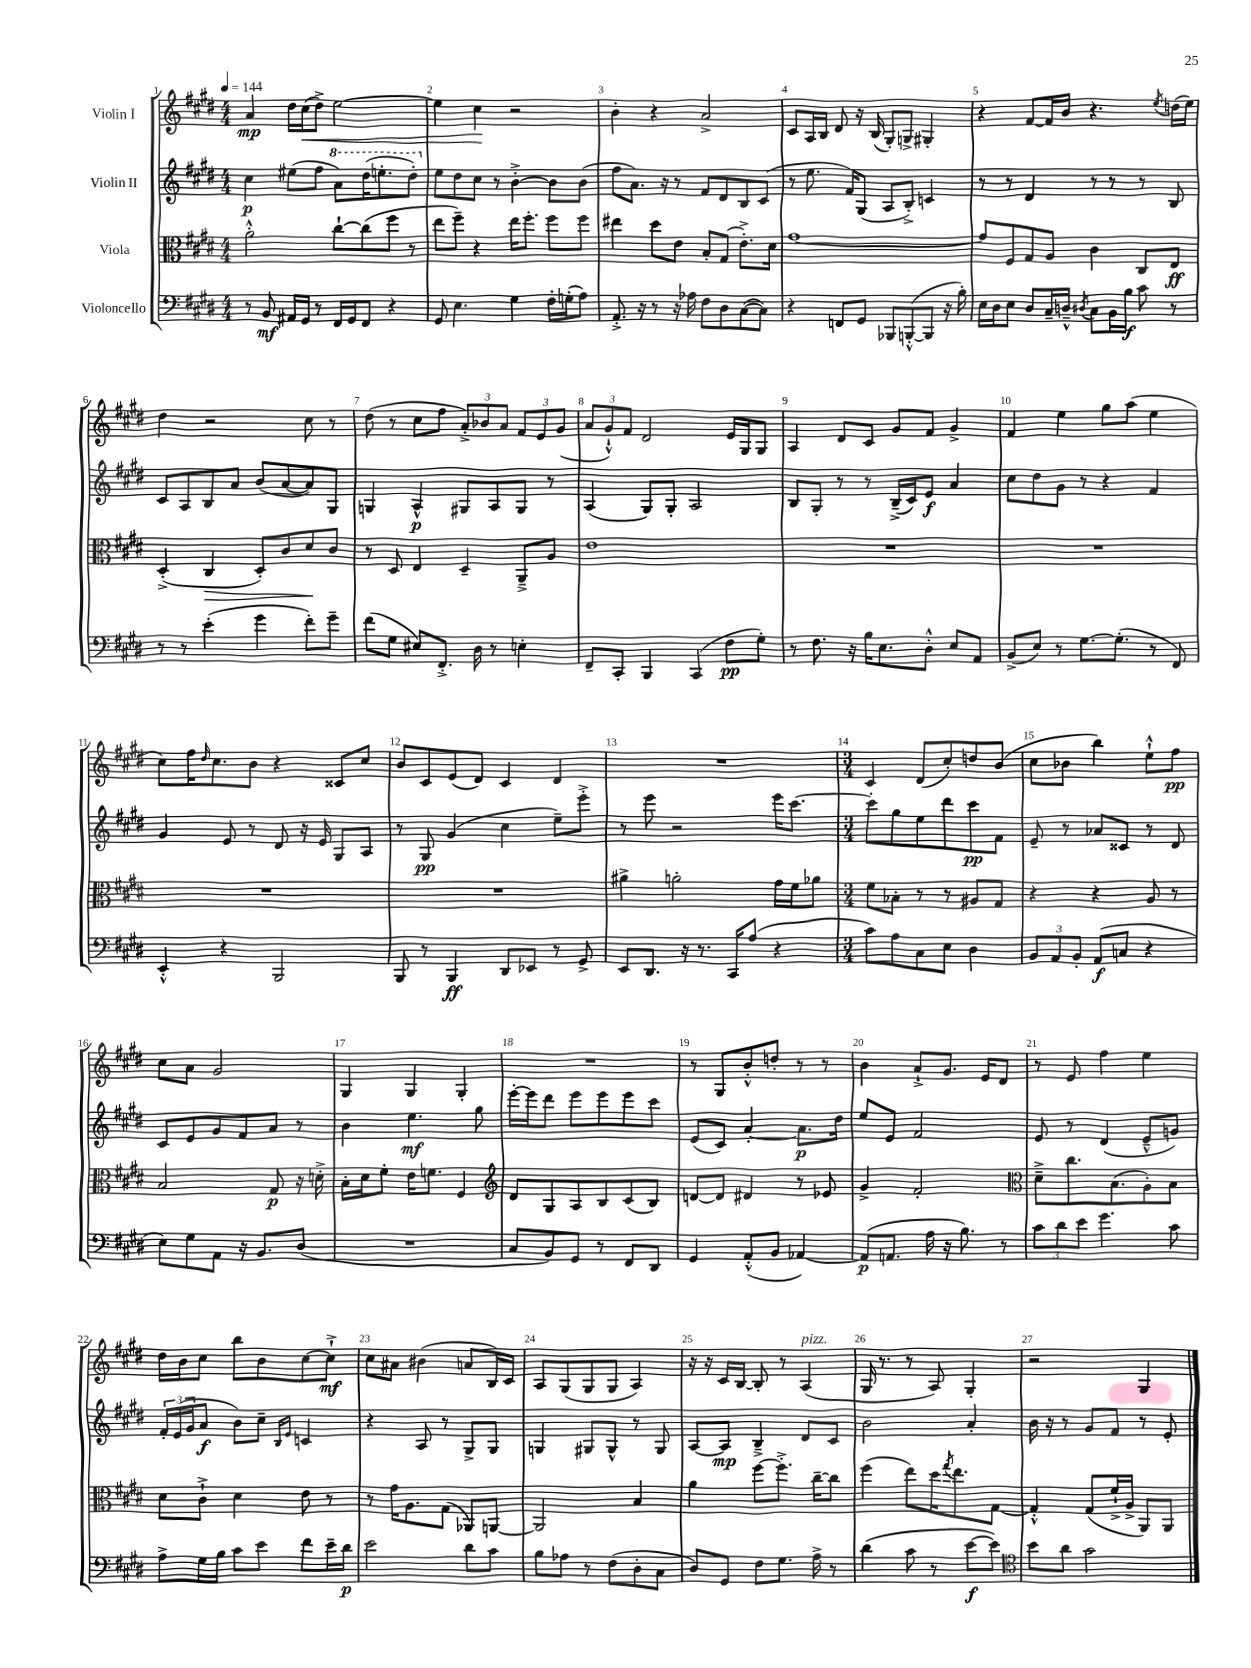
<<
\new StaffGroup <<
\new Staff = "s0" \with { instrumentName = "Violin I" } {
    \clef treble \key e \major \numericTimeSignature \time 4/4 \tempo 4 = 144
    a'4\mp dis''16 cis''16\<( dis''8->) e''2~ |
    e''4 cis''4\! r2 |
    b'4-. r4 a'2-> |
    cis'8 a16 b16 dis'8 r16 b16( gis8-.) g8-> gis4-. |
    r4 fis'8~ fis'16 b'16 r4. \acciaccatura { e''8 } d''16( e''16) |
    dis''4 r2 cis''8 r8 |
    dis''8( r8 cis''8 fis''8 \tuplet 3/2 { a'8-.->) bes'8 a'8 } \tuplet 3/2 { fis'8 e'8 gis'8( } |
    \tuplet 3/2 { a'8 gis'8-!-^) fis'8 } dis'2 e'16 gis16 gis8 |
    a4 dis'8 cis'8 gis'8 fis'8 gis'4-> |
    fis'4 e''4 gis''8 a''8( e''4 |
    cis''8) fis''16 \grace { dis''16 } cis''8. b'8 r4 cisis'8 cis''8 |
    b'8 cis'8 e'8( dis'8) cis'4 dis'4 |
    R1 |
    \numericTimeSignature \time 3/4 cis'4 dis'8( cis''8-.) d''8 b'8( |
    cis''8 bes'8 b''4) e''8-!-^ fis''8\pp |
    cis''8 a'8 gis'2 |
    gis4 gis4 gis4-. |
    R2. |
    r8 gis8 b'8-.-^ d''8-. r8 r8 |
    b'4 a'8-!-> gis'8. e'16 dis'8 |
    r8 e'8 fis''4 e''4 |
    dis''16 b'16 cis''8 b''8 b'8 cis''8~ cis''8-!->\mf |
    cis''8 ais'8 bis'4( a'8 b16) cis'16 |
    a8 gis8( gis8 gis8 a4) |
    r16 r16 cis'16 b16~ b8-. r8 a4^\markup { \italic "pizz." }( |
    gis16 r8. r8 a8) gis4-. |
    r2 gis4 \bar "|." |
}
\new Staff = "s1" \with { instrumentName = "Violin II" } {
    \clef treble \key e \major \numericTimeSignature \time 4/4
    cis''4\p eis''8( fis''8 \ottava #1 a''8) dis'''16( e'''!8.-. dis'''8-.) \ottava #0 |
    e''8 dis''8 cis''8 r8 b'4~-.-> b'8 b'8( |
    fis''8 a'8.) r16 r8 fis'8 dis'8 b8 cis'8( |
    r8 e''8. fis'16) gis8( a8 b8-.->) c'4 |
    r8 r8 dis'4 r8 r8 r8 b8 |
    cis'8 a8 b8 a'8 b'8( a'8~ a'8) gis8 |
    g4 a4-^\p gis8 a8 gis8 r8 |
    a4( gis8) gis8-. a2 |
    b8 gis8-. r8 r8 b16--->( cis'16) e'8\f a'4 |
    cis''8 dis''8 gis'8 r8 r4 fis'4 |
    gis'4 e'8 r8 dis'8 r16 e'16 gis8 a8 |
    r8 gis8\pp gis'4( cis''4 e''8--) e'''8-.-> |
    r8 e'''8 r2 e'''16 cis'''8.~ |
    \numericTimeSignature \time 3/4 cis'''8-. gis''8 e''8 dis'''8 cis'''8\pp fis'8 |
    e'8-- r8 aes'8 cisis'8 r8 dis'8 |
    cis'8 e'8 gis'8 fis'8 a'8 r8 |
    b'4 e''4.\mf gis''8 |
    e'''16~-. e'''16 dis'''8 e'''8 e'''8 e'''8 cis'''8 |
    e'8( cis'8) a'4~-. a'8.\p dis''16 |
    e''8 e'8 fis'2 |
    e'8 r8 dis'4( e'8---^ g'8) |
    \tuplet 3/2 { fis'16-. e'16( gis'16 } a'8\f b'8) cis''8-- \grace { b16 e'16 } c'4 |
    r4 a8 r8 gis8-> gis8 |
    g4 gis8 gis8-^ r8 gis8 |
    a8~ a8\mp b4---> dis'8 cis'8 |
    b'2 a'4-. |
    b'16 r16 r8 gis'8 fis'8 r8 e'8-. \bar "|." |
}
\new Staff = "s2" \with { instrumentName = "Viola" } {
    \clef alto \key e \major \numericTimeSignature \time 4/4
    a'2-.-^ cis''8~-! cis''8( fis''8 r8 |
    e''8 fis''8--) r4 e''16 fis''8.-. fis''8 fis''8 |
    eis''4 dis''8 e'8 b8-. gis8( e'8.-.->) dis'16 |
    gis'1~ |
    gis'8 fis8 gis8 a8 cis'4 cis8 e8\ff |
    dis4-.->( cis4\> dis8-.) cis'8 dis'8\! cis'8 |
    r8 dis8 e4 dis4-- a,8---> a8 |
    e'1 |
    R1 |
    R1 |
    R1 |
    R1 |
    ais'4-> a'2-. gis'16 fis'16 aes'8 |
    \numericTimeSignature \time 3/4 fis'8 bes8-. r8 r8 ais8 gis8 |
    r4 r4 a8 r8 |
    b2 gis8\p r16 d'16-.-> |
    b16-. dis'16 fis'8-. e'16 f'8. fis4 |
    \clef treble dis'8 gis8 a8 b8 cis'8( b8) |
    d'8~ d'8 dis'4 r8 ees'8 |
    gis'4-> fis'2-. |
    \clef alto dis'8---> cis''8. b8.( a8-.) b8 |
    dis'8 cis'8-!-> dis'4 e'8 r8 |
    r8 gis'16 a8. gis8( aes,8) a,8~ |
    a,2 b4 |
    a'4 fis''8~ fis''8.-.-> cis''16~-- cis''8 |
    fis''4( e''8) dis''16 \acciaccatura { gis''8 } e''8. gis8~ |
    gis4-.-^ gis8( fis'16-!-> a16-> a,8) a,8 \bar "|." |
}
\new Staff = "s3" \with { instrumentName = "Violoncello" } {
    \clef bass \key e \major \numericTimeSignature \time 4/4
    r8 b,8\mf ais,16 gis,16 r8 fis,16 gis,16 fis,8 r4 |
    gis,8 e4. gis4 fis16-. g16-.( a8) |
    a,8.-.-> r16 r8 r16 aes16 fis8 dis8 cis8~( cis8) |
    r4 f,8 gis,8 bes,,8 b,,8~-.-^( b,,8 r16 b16-.) |
    e16 dis16 e8 dis8 cis16-- d16---^ \acciaccatura { dis8 } cis8 b,16 b16\f cis'8 r8 |
    r8 r8 e'4-.( gis'4 fis'8-.) gis'8-- |
    fis'8( gis8 eis8) fis,8.-.-> dis16 r8 e4-. |
    fis,8-- cis,8-. b,,4 cis,4( fis8\pp gis8-.) |
    r8 fis8. r16 b16 e8. dis8-.-^ e8 a,8 |
    b,8->( e8) r8 gis8.~ gis8.-.( r8 fis,8) |
    e,4-.-^ r4 b,,2 |
    b,,8 r8 b,,4\ff dis,8 ees,8 r8 gis,8-> |
    e,8 dis,8. r16 r8. cis,16 a8( r4 |
    \numericTimeSignature \time 3/4 cis'8) a8 cis8 e8 dis4 |
    \tuplet 3/2 { b,8 a,8 b,8-. } a,8\f( c8 r4 |
    e8) gis8 a,8 r16 b,8. dis8( |
    R2. |
    cis8 b,8) gis,8 r8 fis,8 dis,8 |
    gis,4 a,8-.-^( b,8 aes,4~) |
    aes,8\p( a,8. a16 r16 b8.) r8 |
    \tuplet 3/2 { cis'8 dis'8 e'8 } gis'4. cis'8 |
    a8-> gis16 b16 cis'8 e'8 fis'8 e'16-- dis'16\p |
    e'2 dis'8 cis'8 |
    b8 aes8 r8 fis8( dis8-. cis8 |
    dis8) gis,8 fis8 gis8. a16-> r8 |
    dis'4( cis'8 r8 e'8~\f e'8) |
    \clef tenor b'8 a'8 gis'2 \bar "|." |
}
>>
>>
\layout { \context { \Score \override BarNumber.break-visibility = ##(#f #t #t) barNumberVisibility = #all-bar-numbers-visible } }
